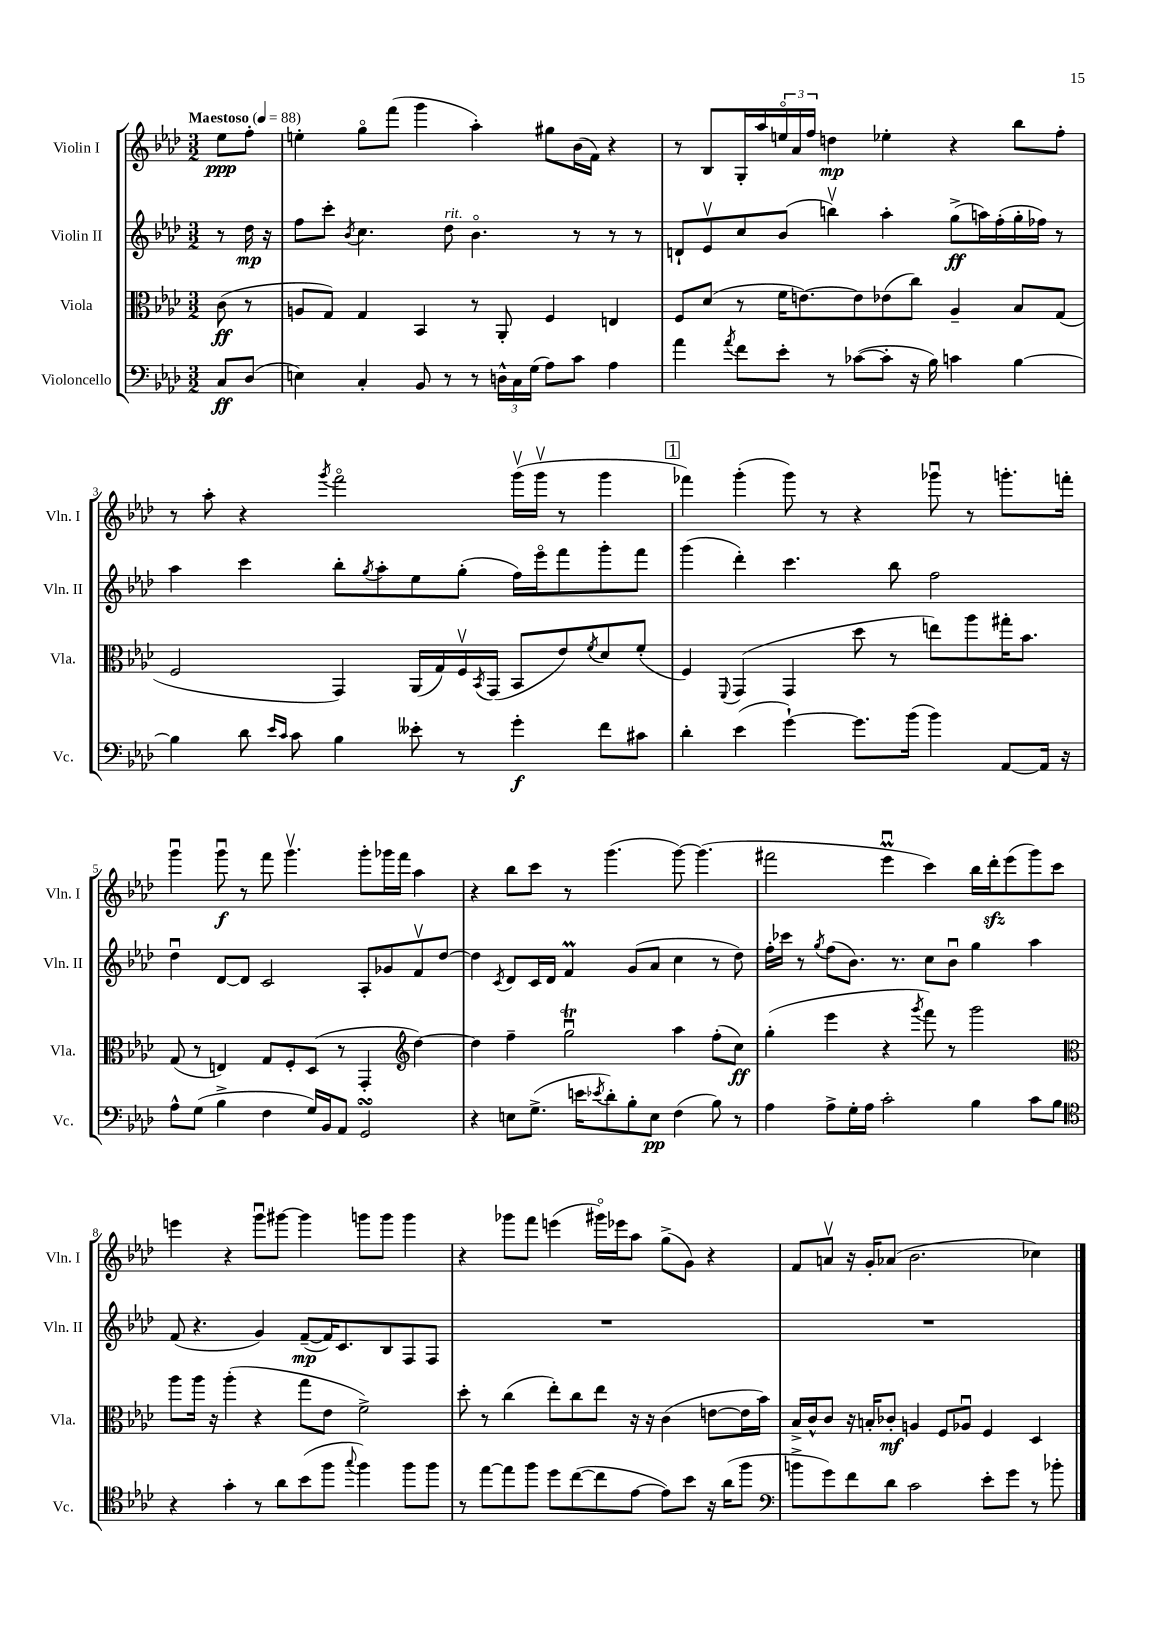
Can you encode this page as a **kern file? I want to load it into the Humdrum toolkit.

**kern	**kern	**kern	**kern
*staff4	*staff3	*staff2	*staff1
*clefF4	*clefC3	*clefG2	*clefG2
*k[b-e-a-d-]	*k[b-e-a-d-]	*k[b-e-a-d-]	*k[b-e-a-d-]
*M3/2	*M3/2	*M3/2	*M3/2
*MM88	*MM88	*MM88	*MM88
8C	(8c	8r	8ee-
(8D-	8r	16dd-	8ff'
.	.	16r	.
=	=	=	=
4E)	8A	8ff	4ee'
.	8G)	8ccc'	.
.	.	8qb-	.
4C'	4G	4.cc	8ggo
.	.	.	(8fff
8BB-	4BB-	.	4ggg
8r	.	8dd-	.
8r	8r	4.b-o	4aa-')
24D^^	8AA-'	.	.
24C	.	.	.
(24G	.	.	.
8A-)	4F	.	8gg#
8c	.	8r	(16b-
.	.	.	16f)
4A-	4E	8r	4r
.	.	8r	.
=	=	=	=
4a-	8F	8d`	8r
.	(8d-	8e-v	8B-
8qa-	.	.	.
8f	8r	8cc	16G'
.	.	.	16aa-
8e-'	16f	(8b-	24eeo
.	.	.	24a-
.	[8.e)	.	.
.	.	.	24ff
8r	.	4bbv)	4dd
([8c-	8e]	.	.
8c-']	(8e-	4aa-'	4ee-'
16r	8cc)	.	.
16B-)	.	.	.
4c	4A-~	(8gg^	4r
.	.	16aa)	.
.	.	(16ff'	.
[4B-	8B-	16gg'	8bb-
.	.	16ff-)	.
.	(8G	8r	8ff'
=	=	=	=
4B-]	2F	4aa-	8r
.	.	.	8aa-'
8d-	.	4ccc	4r
16qqe-	.	.	.
16qqc	.	.	.
8c	.	.	.
.	.	.	8qggg
4B-	4GG)	8bb-'	2fffo
.	.	8qgg	.
.	.	8aa-'	.
8e--'	(16AA-	8ee-	.
.	16G)	.	.
8r	16Fv	(8gg'	.
.	8qBB-	.	.
.	(16GG	.	.
4g'	8BB-	16ff)	(16gggv
.	.	16eee-o	16gggv
.	8e-)	8fff	8r
.	8qf	.	.
8f	8d-	8ggg'	4ggg
8c#	(8f'	8fff	.
=	=	=	=
4d-'	4F)	(4ggg	4fff-)
.	8qqFF	.	.
(4e-	(4GG	4ddd-')	(4ggg'
[4g`)	4GG	4.ccc	8ggg)
.	.	.	8r
8.g]	8dd-	.	4r
.	8r	8bb-	.
(16b-	.	.	.
4b-)	8ee)	2ff	8ggg-u
.	8aa-	.	8r
[8AA-	16gg#'	.	8.ggg'
.	8.b-	.	.
16AA-]	.	.	.
16r	.	.	16fff'
=	=	=	=
8A-^^	(8G	4dd-u	4gggu
(8G	8r	.	.
4B-^	4E)	[8d-	8gggu
.	.	8d-]	8r
4F	8G	2c	8fff
.	8F'	.	4.gggv
16G)	(8D-	.	.
16BB-	.	.	.
8AA-	8r	.	.
2GG	4GG'	8A-'	8ggg'
.	.	8g-	16ggg-
.	.	.	16fff
*	*clefG2	*	*
.	[4dd-)	8fv	4aa-
.	.	[8dd-	.
=	=	=	=
4r	4dd-]	4dd-]	4r
.	.	8qc	.
8E	4ff~	8d-	8bb-
(8.G^	.	16c	8ccc
.	.	16d-	.
.	2ggu	4f	8r
16e	.	.	.
8qe-	.	.	.
8d-')	.	.	(4.ggg
8B-'	.	(8g	.
8E	.	8a-	.
(4F	4aa-	4cc	[8ggg)
.	.	.	(4.ggg]
8B-)	(8ff'	8r	.
8r	8cc)	8dd-)	.
=	=	=	=
4A-	(4gg'	16ff'	2fff#
.	.	16ccc-	.
.	.	8r	.
.	.	8qgg	.
8A-^	4eee-	(8ff	.
16G'	.	8.b-)	.
16A-	.	.	.
2c'	4r	.	4eee-u
.	.	8.r	.
.	8qggg	.	.
.	8fff)	8cc	4ccc)
.	8r	8b-u	.
4B-	2ggg	4gg	16bb-
.	.	.	16ddd-'
.	.	.	(8eee-
8c	.	4aa-	8ggg)
8B-	.	.	8ccc
=	=	=	=
*clefC4	*clefC3	*	*
4r	8aa-	(8f	4eee
.	16aa-	4.r	.
.	16r	.	.
4g'	(4aa-'	.	4r
8r	4r	4g)	8gggu
8a-	.	.	[8ggg#
(8b-	8gg	([8f~	4ggg#]
8ff	8e-	16f])	.
.	.	8.c	.
8qqgg	.	.	.
4ff)	2f^)	.	8ggg
.	.	8B-	8ggg
8ff	.	8F	4ggg
8ff	.	8F	.
=	=	=	=
8r	8dd-'	1.r	4r
[8ee-	8r	.	.
8ee-]	(4cc	.	8ggg-
8ff	.	.	8fff
8dd-	8ee-')	.	(4eee
([8cc	8cc	.	.
8cc]	8ee-	.	16ggg#o)
.	.	.	16eee-
[8e-	16r	.	8aa-
.	16r	.	.
8e-])	(4c	.	(8gg^
8b-	.	.	8g)
16r	[8e	.	4r
(16a-	.	.	.
8ff	16e]	.	.
.	16b-)	.	.
=	=	=	=
*clefF4	*	*	*
8b^	16B-^	1.r	8f
.	16c^^	.	.
8g)	8c	.	8av
8f	16r	.	16r
.	16B'	.	16g'
8d-	8c-'	.	(8a-
2c	4A	.	2.b-
.	8F	.	.
.	8A-u	.	.
8e-'	4F	.	.
8g	.	.	.
8r	4D-	.	4cc-)
8b-'	.	.	.
==	==	==	==
*-	*-	*-	*-
